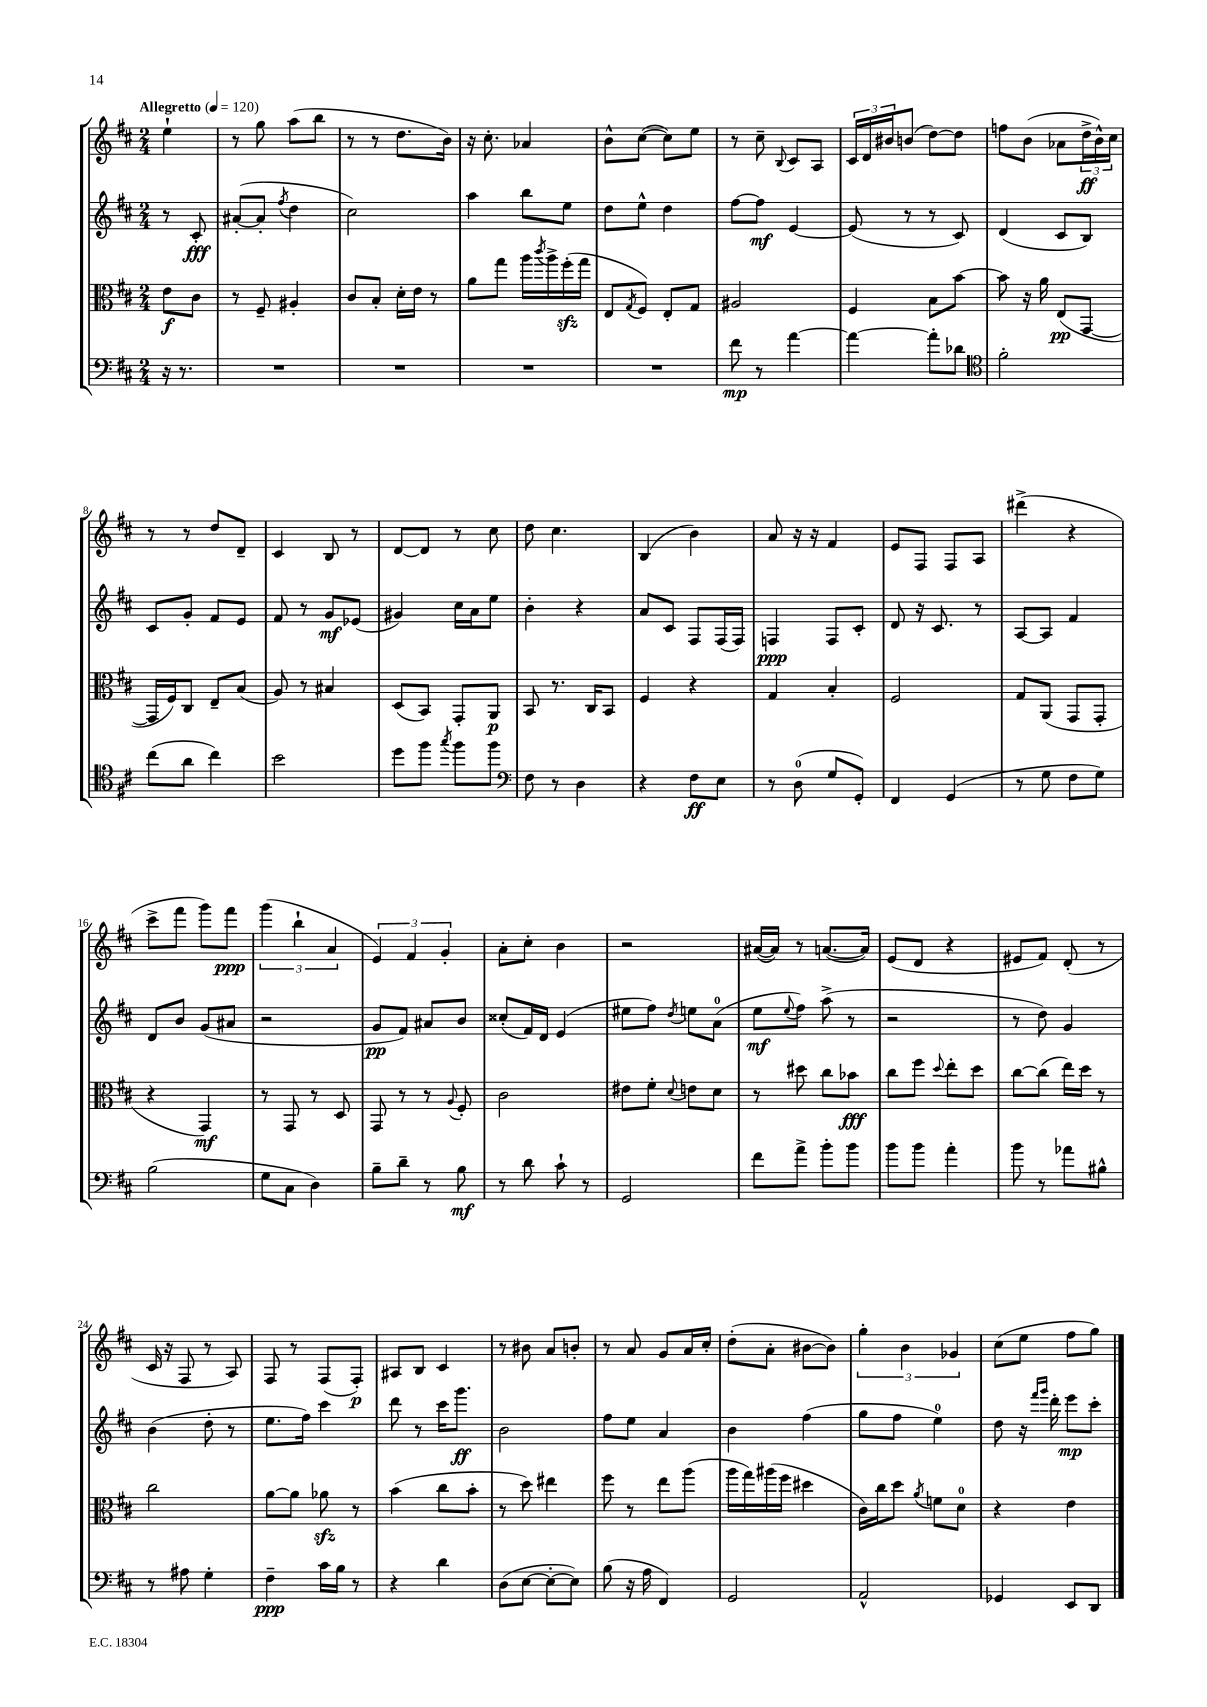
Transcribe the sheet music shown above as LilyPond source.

<<
\new StaffGroup <<
\new Staff = "s0" {
    \clef treble \key d \major \numericTimeSignature \time 2/4 \partial 4 \tempo "Allegretto" 4 = 120
    e''4-! |
    r8 g''8 a''8( b''8 |
    r8 r8 d''8. b'16) |
    r16 cis''8.-. aes'4 |
    b'8-^ cis''8~( cis''8) e''8 |
    r8 cis''8-- \appoggiatura { b8 } cis'8 a8 |
    \tuplet 3/2 { cis'16 d'16 bis'16 } b'8( d''8~) d''8 |
    f''8 b'8( aes'8 \tuplet 3/2 { d''16->\ff b'16-^) cis''16 } |
    r8 r8 d''8 d'8-- |
    cis'4 b8 r8 |
    d'8~ d'8 r8 cis''8 |
    d''8 cis''4. |
    b4( b'4) |
    a'8 r16 r16 fis'4 |
    e'8 fis8 fis8 a8 |
    dis'''4->( r4 |
    cis'''8-> fis'''8 g'''8) fis'''8\ppp |
    \tuplet 3/2 { g'''4( b''4-! a'4 } |
    \tuplet 3/2 { e'4) fis'4 g'4-. } |
    a'8-. cis''8-. b'4 |
    r2 |
    ais'16~( ais'16) r8 a'8.~( a'16) |
    e'8( d'8 r4 |
    eis'8 fis'8) d'8-.( r8 |
    cis'16 r16 fis8 r8 a8) |
    fis8 r8 fis8( fis8-.\p) |
    ais8 b8 cis'4 |
    r8 bis'8 a'8 b'8-. |
    r8 a'8 g'8 a'16 cis''16-. |
    d''8-.( a'8-. bis'8~ bis'8) |
    \tuplet 3/2 { g''4-. b'4 ges'4 } |
    cis''8( e''8 fis''8 g''8) \bar "|." |
}
\new Staff = "s1" {
    \clef treble \key d \major \numericTimeSignature \time 2/4 \partial 4
    r8 cis'8-.\fff |
    ais'8~-.( ais'8-. \acciaccatura { fis''8 } d''4 |
    cis''2) |
    a''4 b''8 e''8 |
    d''8 e''8-^ d''4 |
    fis''8~ fis''8\mf e'4~ |
    e'8( r8 r8 cis'8) |
    d'4( cis'8 b8) |
    cis'8 g'8-. fis'8 e'8 |
    fis'8 r8 g'8\mf ees'8( |
    gis'4) cis''16 a'16 e''8 |
    b'4-. r4 |
    a'8 cis'8 fis8 fis16( fis16) |
    f4\ppp f8 cis'8-. |
    d'8 r16 cis'8. r8 |
    a8~ a8 fis'4 |
    d'8 b'8 g'8( ais'8 |
    r2 |
    g'8\pp fis'8) ais'8 b'8 |
    cisis''8-.( fis'16) d'16 e'4( |
    eis''8 fis''8) \acciaccatura { d''8 } e''8 a'8-0( |
    e''8\mf \appoggiatura { e''8 } fis''8) a''8->( r8 |
    r2 |
    r8 d''8) g'4 |
    b'4( d''8-. r8 |
    e''8. fis''16) cis'''4 |
    d'''8 r8 cis'''16 g'''8.\ff |
    b'2 |
    fis''8 e''8 a'4 |
    b'4 fis''4( |
    g''8 fis''8 e''4-0) |
    d''8 r16 \grace { fis'''16 g'''16 } d'''16-. e'''8\mp cis'''8-. \bar "|." |
}
\new Staff = "s2" {
    \clef alto \key d \major \numericTimeSignature \time 2/4 \partial 4
    e'8\f cis'8 |
    r8 fis8-- ais4-. |
    cis'8 b8-. d'16-. e'16 r8 |
    a'8 g''8 a''16 \acciaccatura { cis'''8 } a''16-> fis''16-.\sfz( g''16 |
    e8 \acciaccatura { g8 } fis8) e8-. g8 |
    ais2 |
    fis4 b8 b'8~ |
    b'8 r16 a'16 e8\pp( g,8~ |
    g,16 fis16) cis8 e8-- b8( |
    a8) r8 bis4 |
    d8( b,8) g,8-. a,8\p |
    b,8 r8. cis16 b,8 |
    fis4 r4 |
    g4 b4-. |
    fis2 |
    g8 a,8( g,8 g,8-. |
    r4 g,4\mf) |
    r8 g,8 r8 d8 |
    g,8 r8 r8 \appoggiatura { a8 } fis8-. |
    cis'2 |
    eis'8 fis'8-. \appoggiatura { d'8 } e'8 d'8 |
    r8 dis''8 cis''8 bes'8\fff |
    cis''8 fis''8 \appoggiatura { d''8 } e''8-. d''8 |
    cis''8~ cis''8( e''16) d''16 r8 |
    cis''2 |
    a'8~ a'8 aes'8\sfz r8 |
    b'4( cis''8 b'8-. |
    r8 d''8) eis''4 |
    fis''8 r8 e''8 a''8( |
    a''16 g''16) ais''16( fis''16 dis''4 |
    cis'16) cis''16 d''8 \acciaccatura { a'8 } f'8 d'8-0 |
    r4 e'4 \bar "|." |
}
\new Staff = "s3" {
    \clef bass \key d \major \numericTimeSignature \time 2/4 \partial 4
    r16 r8. |
    R2 |
    R2 |
    R2 |
    R2 |
    fis'8\mp r8 a'4~ |
    a'4~ a'8-. des'8 |
    \clef tenor fis'2-. |
    cis''8( a'8 cis''4) |
    b'2 |
    d''8 fis''8 \acciaccatura { g''8 } fis''8 fis''8 |
    \clef bass fis8 r8 d4 |
    r4 fis8\ff e8 |
    r8 d8-0( g8 g,8-.) |
    fis,4 g,4( |
    r8 g8 fis8 g8) |
    b2( |
    g8 cis8 d4) |
    b8-- d'8-- r8 b8\mf |
    r8 d'8 cis'8-! r8 |
    g,2 |
    fis'8 a'8-> b'8-. b'8 |
    b'8 b'8 a'4-. |
    b'8 r8 aes'8 bis8-^ |
    r8 ais8 g4-. |
    fis4--\ppp cis'16 b16 r8 |
    r4 d'4 |
    d8( e8~ e8~-. e8) |
    b8( r16 a16 fis,4) |
    g,2 |
    a,2-^ |
    ges,4 e,8 d,8 \bar "|." |
}
>>
>>
